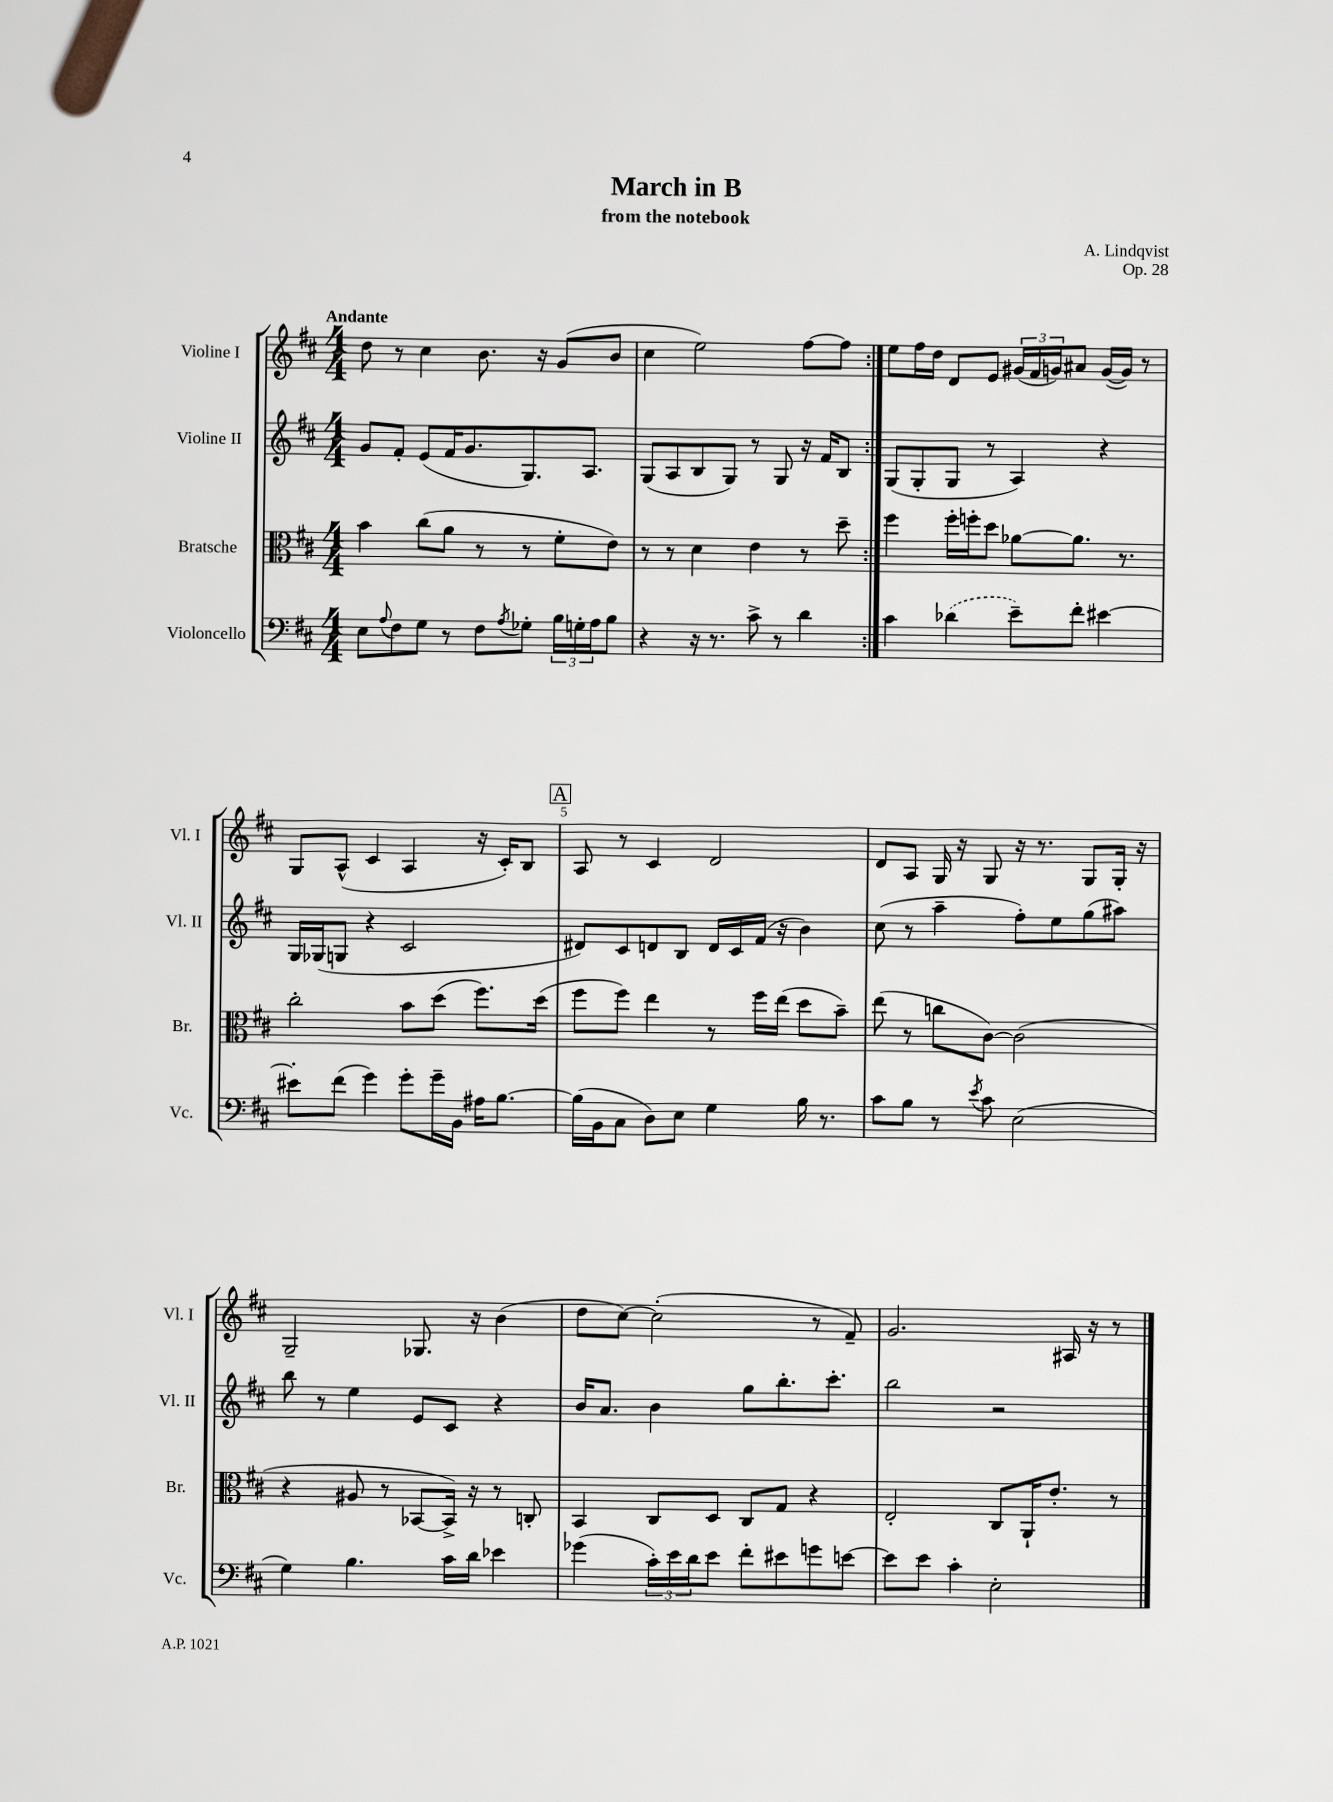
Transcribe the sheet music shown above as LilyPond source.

\header { title = "March in B" composer = "A. Lindqvist" subtitle = "from the notebook" opus = "Op. 28" }
<<
\new StaffGroup <<
\new Staff = "s0" \with { instrumentName = "Violine I" shortInstrumentName = "Vl. I" } {
    \clef treble \key d \major \numericTimeSignature \time 4/4 \tempo "Andante"
    \repeat volta 2 { d''8 r8 cis''4 b'8. r16 g'8( b'8 |
    cis''4 e''2) fis''8~ fis''8 | }
    e''8 fis''16 d''16 d'8 e'8 \tuplet 3/2 { gis'16( fis'16 g'16) } ais'8 g'16~( g'16) r8 |
    g8 a8-^( cis'4 a4 r16 cis'16-.) b8 |
    \mark \markup { \box "A" } a8 r8 cis'4 d'2 |
    d'8 a8 g16 r16 g8 r16 r8. g8 g16-. r16 |
    g2-- ges8. r16 b'4( |
    d''8 cis''8~) cis''2-.( r8 fis'8--) |
    g'2. ais16 r16 r8 \bar "|." |
}
\new Staff = "s1" \with { instrumentName = "Violine II" shortInstrumentName = "Vl. II" } {
    \clef treble \key d \major \numericTimeSignature \time 4/4
    \repeat volta 2 { g'8 fis'8-. e'8( fis'16 g'8. g8.) a8. |
    g8( a8 b8 g8) r8 g8 r16 fis'16 b8 | }
    g8( g8-. g8 r8 a4) r4 |
    g16 ges16( g8 r4 cis'2 |
    \mark \markup { \box "A" } dis'8) cis'8 d'8 b8 d'16 cis'16 fis'16( r16 b'4) |
    cis''8( r8 a''4-- fis''8-.) e''8 g''8( ais''8) |
    b''8 r8 e''4 e'8 cis'8 r4 |
    b'16 a'8. b'4 g''8 b''8.-. cis'''8.-. |
    b''2 r2 \bar "|." |
}
\new Staff = "s2" \with { instrumentName = "Bratsche" shortInstrumentName = "Br." } {
    \clef alto \key d \major \numericTimeSignature \time 4/4
    \repeat volta 2 { b'4 cis''8( a'8 r8 r8 fis'8-. e'8) |
    r8 r8 d'4 e'4 r8 d''8-- | }
    fis''4 fis''16-. f''16-. d''8 aes'8~ aes'8. r8. |
    cis''2-. b'8 d''8( fis''8.) d''16( |
    \mark \markup { \box "A" } fis''8 fis''8) e''4 r8 fis''16 e''16( d''8 b'8--) |
    e''8( r8 c''8 cis'8~) cis'2( |
    r4 ais8 r8 bes,8~ bes,16->) r16 r8 c8-. |
    b,4 cis8 d8 cis8 g8 r4 |
    e2-. cis8 a,16-! e'8.-. r8 \bar "|." |
}
\new Staff = "s3" \with { instrumentName = "Violoncello" shortInstrumentName = "Vc." } {
    \clef bass \key d \major \numericTimeSignature \time 4/4
    \repeat volta 2 { e8 \appoggiatura { a8 } fis8 g8 r8 fis8 \acciaccatura { a8 } ges8-. \tuplet 3/2 { b16 g16-. a16 } b8 |
    r4 r16 r8. cis'8-> r8 d'4 | }
    cis'4 \once \slurDashed des'4( e'8--) fis'8-. eis'4~ |
    eis'8-. fis'8( g'4) g'8-. g'16-- b,16 ais16 b8.~ |
    \mark \markup { \box "A" } b16( b,16 cis8 d8) e8 g4 b16 r8. |
    cis'8 b8 r8 \acciaccatura { e'8 } cis'8 e2( |
    g4) b4. cis'16 d'16 ees'4 |
    ges'4( \tuplet 3/2 { cis'16-.) e'16 d'16 } e'8 fis'8-. eis'8 g'8 e'8~ |
    e'8 e'8 cis'4-. e2-. \bar "|." |
}
>>
>>
\layout { \context { \Score \override BarNumber.break-visibility = ##(#f #t #t) barNumberVisibility = #(every-nth-bar-number-visible 5) } }
